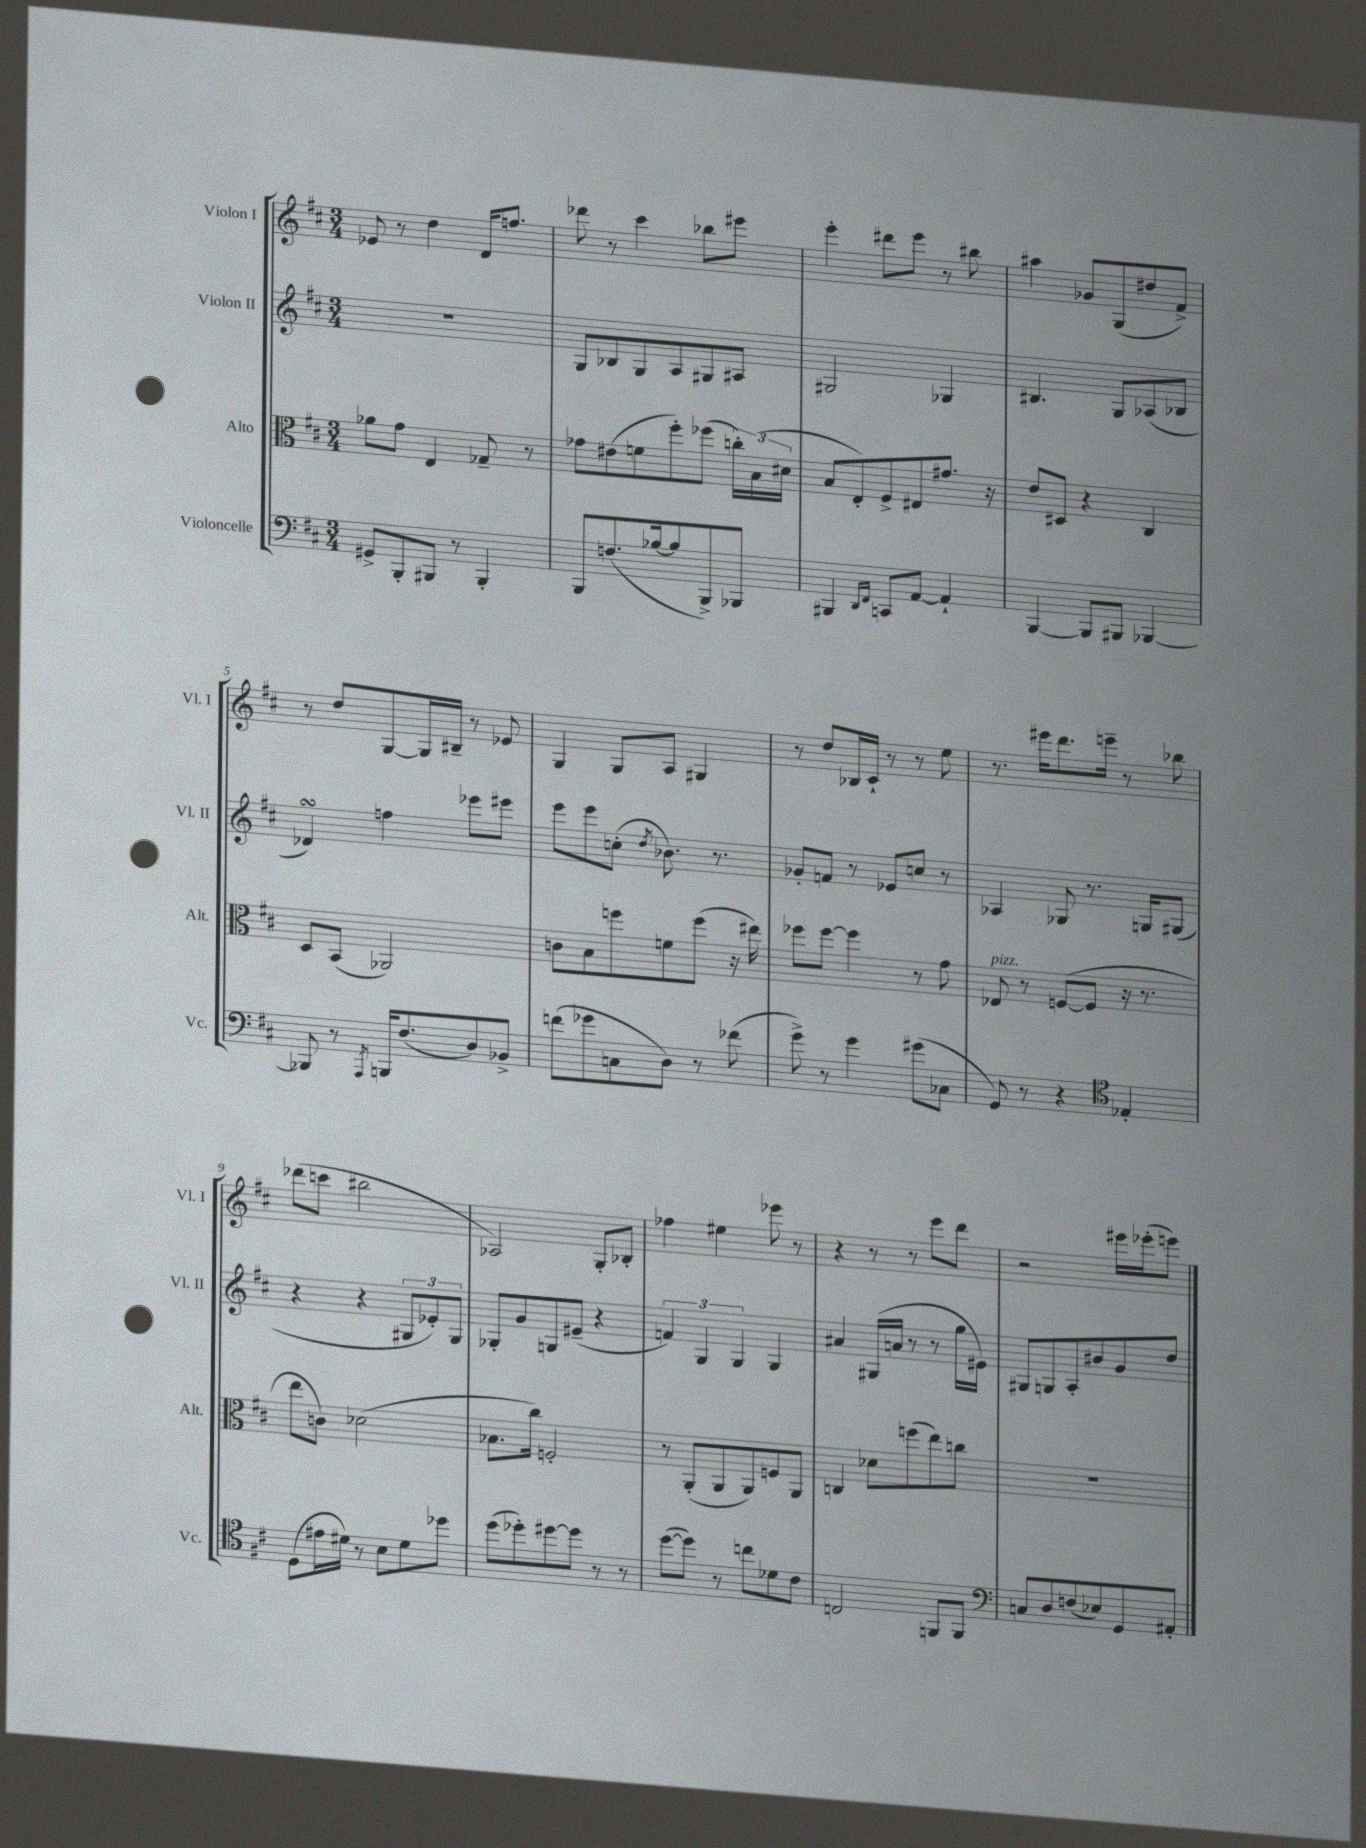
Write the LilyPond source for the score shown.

<<
\new StaffGroup <<
\new Staff = "s0" \with { instrumentName = "Violon I" shortInstrumentName = "Vl. I" } {
    \clef treble \key d \major \numericTimeSignature \time 3/4
    \autoBeamOff ees'8 r8 d''4 d'16[ f''8.] |
    des'''8 r8 cis'''4 bes''8[ eis'''8] |
    e'''4-. dis'''8[ e'''8] r8 bis''8 |
    ais''4 ges'8[ g8( dis''8 fis'8]->) |
    r8 d''8[ g8~ g16 bis16]-- r8 ees'8 |
    g4 g8[ a8] gis4 |
    r8 d''8[ bes16 cis'16]-! r8 r8 e''8 |
    r8. eis'''16[ d'''8. e'''16]-- r8 bes''8 |
    des'''8[( c'''8] bis''2 |
    aes2) g8[-. bes8]-. |
    fes''4 eis''4 ees'''8 r8 |
    r4 r8 r8 e'''8[ d'''8] |
    r2 eis'''16[ ees'''16-.( e'''8]) \bar "|." |
}
\new Staff = "s1" \with { instrumentName = "Violon II" shortInstrumentName = "Vl. II" } {
    \clef treble \key d \major \numericTimeSignature \time 3/4
    \autoBeamOff R2. |
    g8[ bes8 g8 a8 gis8 ais8] |
    gis2 ges4 |
    bis4. g8[ aes8( bes8] |
    des'4\turn) f''4 ees'''8[ eis'''8] |
    e'''8[ e'''8 c''8]-.( \acciaccatura { d''8 } bes'8.) r8. |
    ges'8[-. f'8] r8 ees'8[ c''8] r8 |
    aes4 ges8 r8. g16[ gis8]( |
    r4 r4 \tuplet 3/2 { gis8[ ees'8-.) gis8] } |
    ges8[-. g'8 g8 eis'8]--( r4 |
    \tuplet 3/2 { f'4) g4 g4 } g4 |
    ais'4 gis16[( a'16] r8 r8 g''16[ eis'16]) |
    gis8[ g8 a8-. bis'8 g'8 d''8] \bar "|." |
}
\new Staff = "s2" \with { instrumentName = "Alto" shortInstrumentName = "Alt." } {
    \clef alto \key d \major \numericTimeSignature \time 3/4
    \autoBeamOff aes'8[ g'8] e4 ges8-- r8 |
    ges'8[ eis'8( f'8 fis''8-.) fes''8]( \tuplet 3/2 { c''16[-.) b16( dis'16] } |
    b8[ e8-.) fis8-> eis8 gis'8.] r16 |
    e'8[ dis8] r4 cis4 |
    d8[ b,8]( aes,2) |
    c'8[ b8 f''8 f'8 f''8]( r16 eis''16) |
    fes''8[ fes''8]~ fes''4 r8 g'8 |
    ees8^\markup { \italic "pizz." } r8 f8[~( f8] r16 r8. |
    e''8[ c'8]) des'2( |
    bes8.[ cis''16]) f2-. |
    r8 a,8[-.( a,8 a,8) f8 a,8] |
    c4 des'8[ f''8( e''8) c''8] |
    R2. \bar "|." |
}
\new Staff = "s3" \with { instrumentName = "Violoncelle" shortInstrumentName = "Vc." } {
    \clef bass \key d \major \numericTimeSignature \time 3/4
    \autoBeamOff gis,8[-> b,,8-. bis,,8] r8 bis,,4-. |
    b,,8[ f8.( bes16~ bes8 b,,8->) bes,,8] |
    bis,,4 \grace { d,16[ fis,16] } c,8[ a,8]~ a,4-! |
    b,,4~ b,,8[ bis,,8] bes,,4~ |
    bes,,8 r8 \acciaccatura { a,,8 } b,,16[ fis8.( d8) bes,8]-> |
    f'8[( ges'8 c8 d8]) r8 fes'8( |
    g'8->) r8 g'4 gis'8[( ces8] |
    g,8) r8 r4 \clef tenor ees4-. |
    d8[( eis'16 dis'16]) r8 b8[ dis'8 des''8] |
    d''8[( des''8-.) dis''8~ dis''8] r8 r8 |
    d''8[~( d''8]) r8 c''8[ des'8 cis'8] |
    c2 f,8[ f,8] |
    \clef bass c8[ d8 f8( ees8) g,8 ais,8]-. \bar "|." |
}
>>
>>
